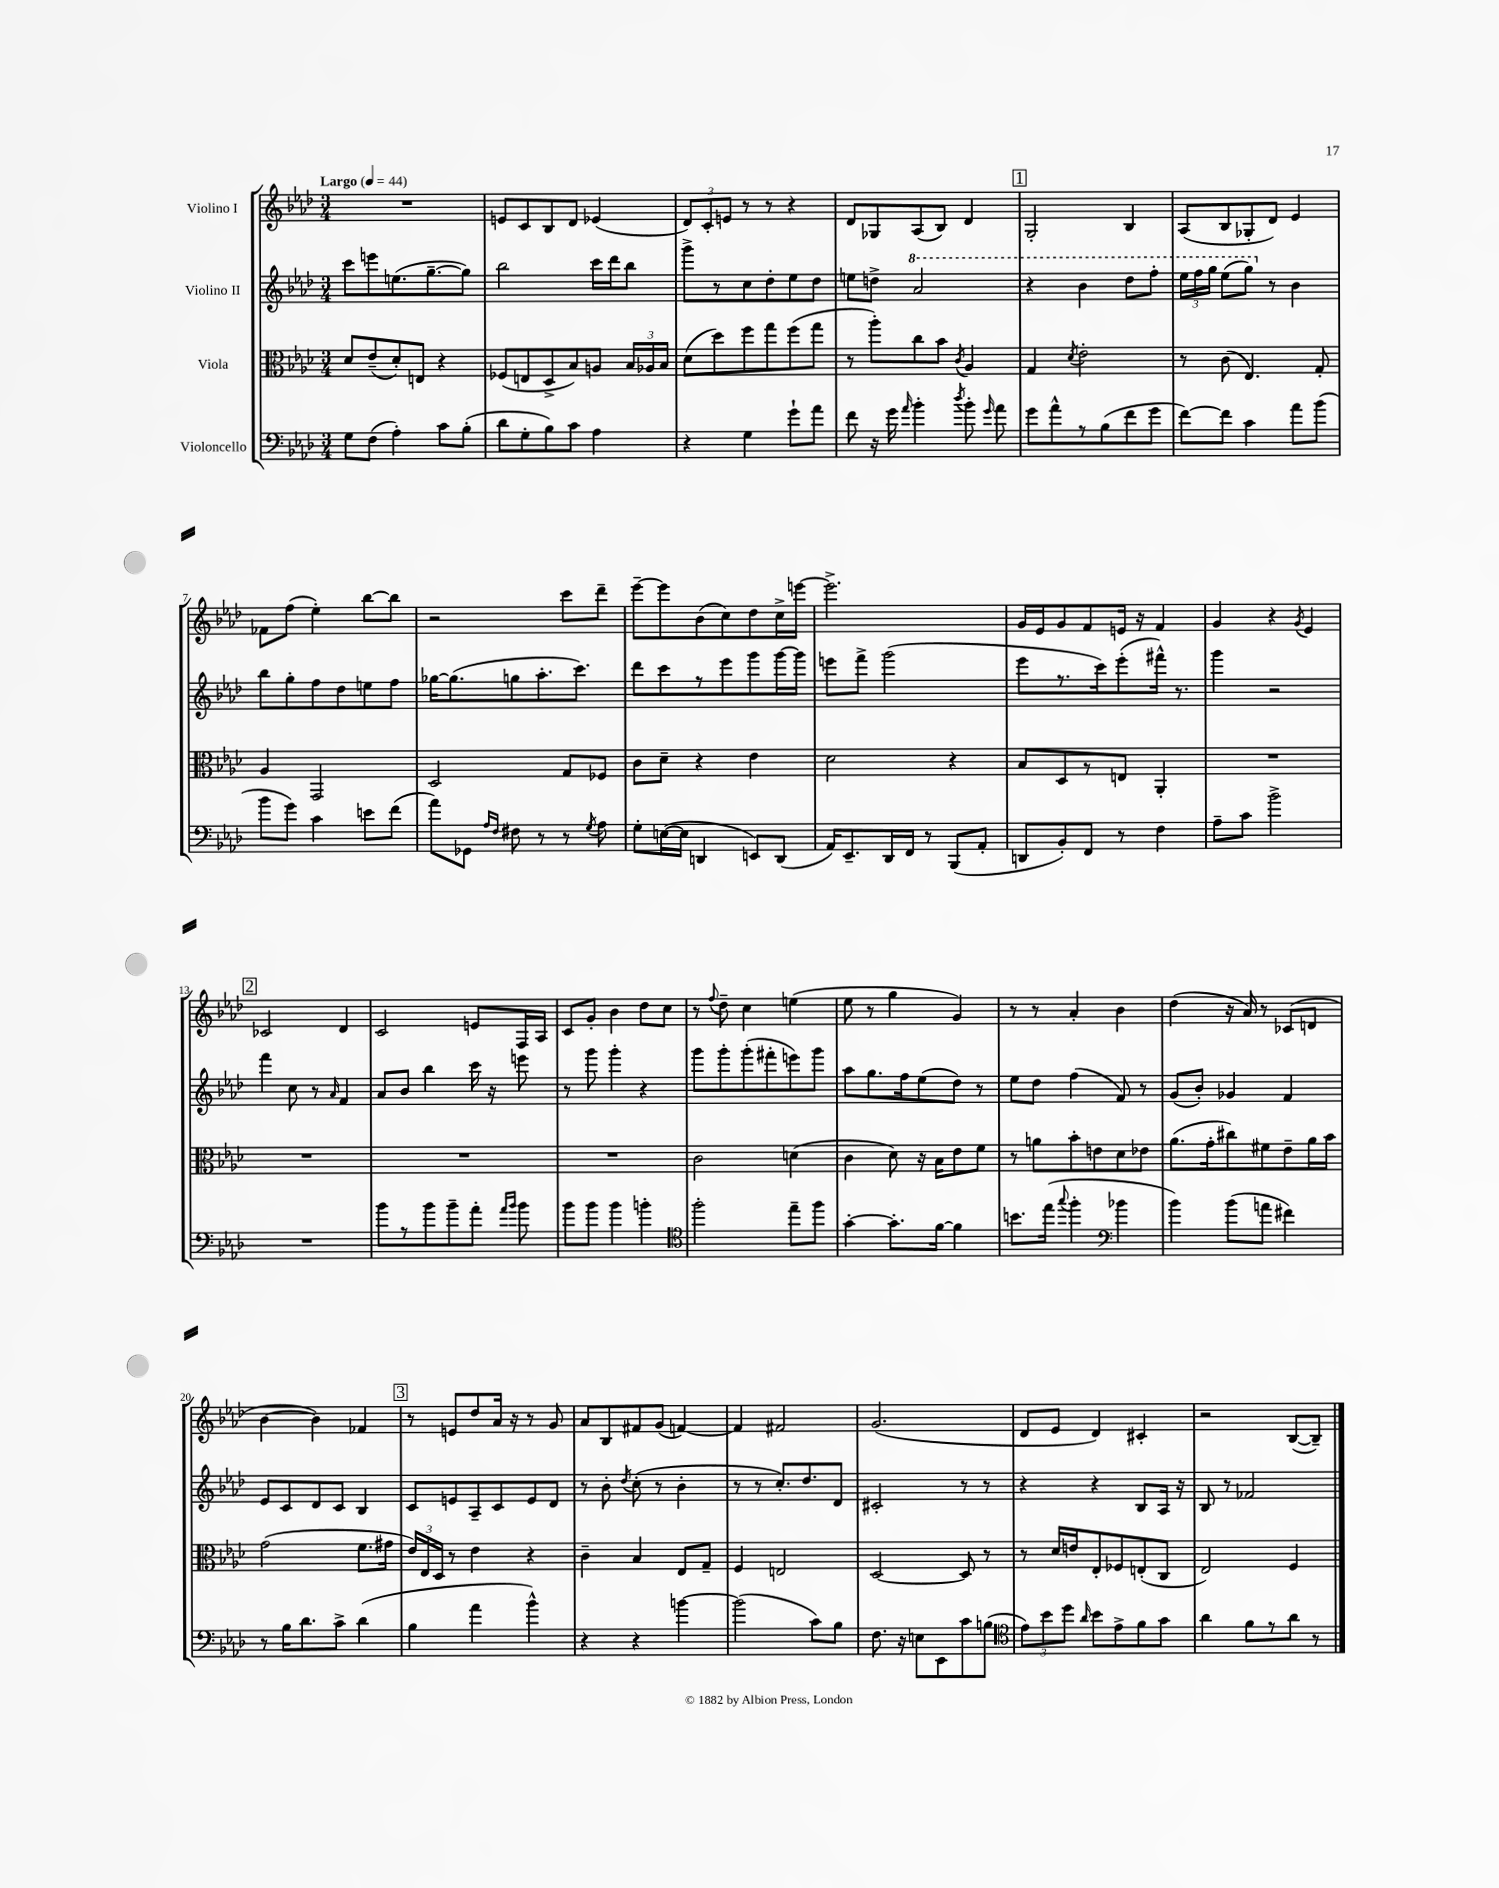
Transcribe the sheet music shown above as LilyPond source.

<<
\new StaffGroup <<
\new Staff = "s0" \with { instrumentName = "Violino I" } {
    \clef treble \key aes \major \numericTimeSignature \time 3/4 \tempo "Largo" 4 = 44
    \autoBeamOff R2. |
    e'8[ c'8 bes8 des'8] ees'4( |
    \tuplet 3/2 { des'8[) c'8-. e'8] } r8 r8 r4 |
    des'8[ ges8 aes8( bes8]) des'4 |
    \mark \markup { \box "1" } g2-. bes4 |
    aes8[( bes8 ges8-. des'8]) ees'4 |
    fes'8[ f''8]( ees''4-.) bes''8[~ bes''8] |
    r2 c'''8[ des'''8]-- |
    ees'''8[~-- ees'''8 bes'8( c''8) des''8 c''16-> e'''16]~ |
    e'''2.-> |
    g'16[ ees'16 g'8 f'8 e'16] r16 f'4 |
    g'4 r4 \acciaccatura { g'8 } ees'4 |
    \mark \markup { \box "2" } ces'2 des'4 |
    c'2 e'8[ f16 aes16] |
    c'8[ g'8]-. bes'4 des''8[ c''8] |
    r8 \appoggiatura { f''8 } des''8-- c''4 e''4( |
    ees''8 r8 g''4 g'4) |
    r8 r8 aes'4-. bes'4 |
    des''4( r16 aes'16) r8 ces'8[( d'8] |
    bes'4~ bes'4) fes'4 |
    \mark \markup { \box "3" } r8 e'8[ des''8 aes'16] r16 r8 g'8 |
    aes'8[ bes8 fis'8 g'8]( f'4~) |
    f'4 fis'2 |
    g'2.( |
    des'8[ ees'8] des'4) cis'4-. |
    r2 bes8[~( bes8]--) \bar "|." |
}
\new Staff = "s1" \with { instrumentName = "Violino II" } {
    \clef treble \key aes \major \numericTimeSignature \time 3/4
    \autoBeamOff c'''8[ e'''8 e''8.( g''8.~-- g''8]) |
    bes''2 c'''16[ des'''16 bes''8] |
    g'''8[-> r8 c''8 des''8-. ees''8 des''8] |
    e''8[ d''8]-> \ottava #1 aes''2 |
    \mark \markup { \box "1" } r4 bes''4 des'''8[ f'''8]-. |
    \tuplet 3/2 { ees'''16[ f'''16 g'''16] } ees'''8[( g'''8]) \ottava #0 r8 bes'4 |
    bes''8[ g''8-. f''8 des''8 e''8 f''8] |
    ges''16[~ ges''8.( g''8 aes''8.-. c'''8.]) |
    des'''8[ c'''8 r8 ees'''8 g'''8 g'''16~ g'''16] |
    e'''8[ f'''8]-> g'''2( |
    ees'''8[ r8. c'''16) ees'''8-.( fis'''16]-^) r8. |
    g'''4 r2 |
    \mark \markup { \box "2" } f'''4 c''8 r8 \grace { aes'16 } f'4 |
    aes'8[ bes'8] bes''4 c'''16 r16 e'''8 |
    r8 g'''8 g'''4-. r4 |
    g'''8[ g'''8-. g'''8-.( fis'''8-. e'''8) g'''8] |
    aes''8[ g''8. f''16 ees''8( des''8]) r8 |
    ees''8[ des''8] f''4( f'8) r8 |
    g'8[( bes'8]-.) ges'4 f'4 |
    ees'8[ c'8 des'8 c'8] bes4 |
    \mark \markup { \box "3" } c'8[ e'8 aes8-- c'8 e'8 des'8] |
    r8 bes'8-. \acciaccatura { des''8 } c''8-.( r8 bes'4-. |
    r8 r8 c''8.[-.) des''8. des'8] |
    cis'2-. r8 r8 |
    r4 r4 bes8[ aes16] r16 |
    bes8 r8 fes'2 \bar "|." |
}
\new Staff = "s2" \with { instrumentName = "Viola" } {
    \clef alto \key aes \major \numericTimeSignature \time 3/4
    \autoBeamOff des'8[ ees'8--( des'8-.) e8] r4 |
    fes8[( e8 des8-> bes8) a8] \tuplet 3/2 { bes16[ aes16 bes16] } |
    des'8[( des''8) f''8 g''8 f''8( g''8] |
    r8 aes''8[-.) c''8 bes'8] \acciaccatura { c'8 } aes4 |
    \mark \markup { \box "1" } g4 \acciaccatura { des'8 } ees'2-. |
    r8 c'8( ees4.) g8-. |
    aes4 g,2 |
    des2 g8[ fes8] |
    c'8[ des'8]-- r4 ees'4 |
    des'2 r4 |
    bes8[ des8 r8 e8] aes,4-. |
    R2. |
    \mark \markup { \box "2" } R2. |
    R2. |
    R2. |
    c'2 d'4( |
    c'4 des'8) r16 bes16[ ees'8 f'8] |
    r8 a'8[ bes'8-. e'8 des'8 ees'8] |
    aes'8.[( g'16-. cis''8) fis'8 ees'8-- aes'16 bes'16] |
    g'2( f'8.[ gis'16] |
    \mark \markup { \box "3" } \tuplet 3/2 { ees'16[) ees16 des16] } r8 ees'4 r4 |
    c'4-- bes4 ees8[ g8]-- |
    f4 e2 |
    des2~ des8 r8 |
    r8 des'16[ e'16 ees8-. fes8 e8-.( c8] |
    ees2) f4 \bar "|." |
}
\new Staff = "s3" \with { instrumentName = "Violoncello" } {
    \clef bass \key aes \major \numericTimeSignature \time 3/4
    \autoBeamOff g8[ f8]( aes4-.) c'8[ bes8]-.( |
    des'8[ g8-. bes8) c'8] aes4 |
    r4 g4 g'8[-! aes'8] |
    f'8 r16 g'16 \grace { aes'16 } bes'4-. \acciaccatura { des''8 } bes'8-. \grace { g'16 } aes'8 |
    \mark \markup { \box "1" } g'8[ aes'8-^ r8 bes8( f'8 g'8] |
    f'8[~) f'8] c'4 aes'8[ bes'8]( |
    bes'8[ g'8]) c'4 e'8[ f'8]( |
    aes'8[) ges,8] \grace { aes16[ f16] } fis8 r8 r8 \acciaccatura { g8 } aes8 |
    g8[-. e16~( e16] d,4 e,8[) d,8]( |
    aes,16[) ees,8.-- des,16 f,16] r8 bes,,8[( aes,8]-. |
    d,8[ bes,8-.) f,8] r8 f4 |
    aes8[-- c'8] bes'2-> |
    \mark \markup { \box "2" } R2. |
    bes'8[ r8 bes'8 bes'8-- aes'8]-. \grace { aes'16[ bes'16] } bes'8 |
    bes'8[ bes'8] bes'4 b'4-. |
    \clef tenor f''2-. ees''8[-- f''8] |
    g'4~-. g'8.[-. f'16]~ f'4 |
    b'8.[ ees''16]( \appoggiatura { g''8 } f''4-. \clef bass bes'4 |
    bes'4) bes'8[( a'8] fis'4) |
    r8 bes16[ des'8. c'8]-> des'4( |
    \mark \markup { \box "3" } bes4 aes'4 bes'4-^) |
    r4 r4 b'4~ |
    b'2( c'8[) bes8] |
    f8. r16 e8[ ees,8 c'8 b8]( |
    \clef tenor \tuplet 3/2 { ees'8[) bes'8 des''8] } \grace { aes'16 } bes'8[ ees'8-> f'8 g'8] |
    aes'4 f'8[ r8 aes'8] r8 \bar "|." |
}
>>
>>
